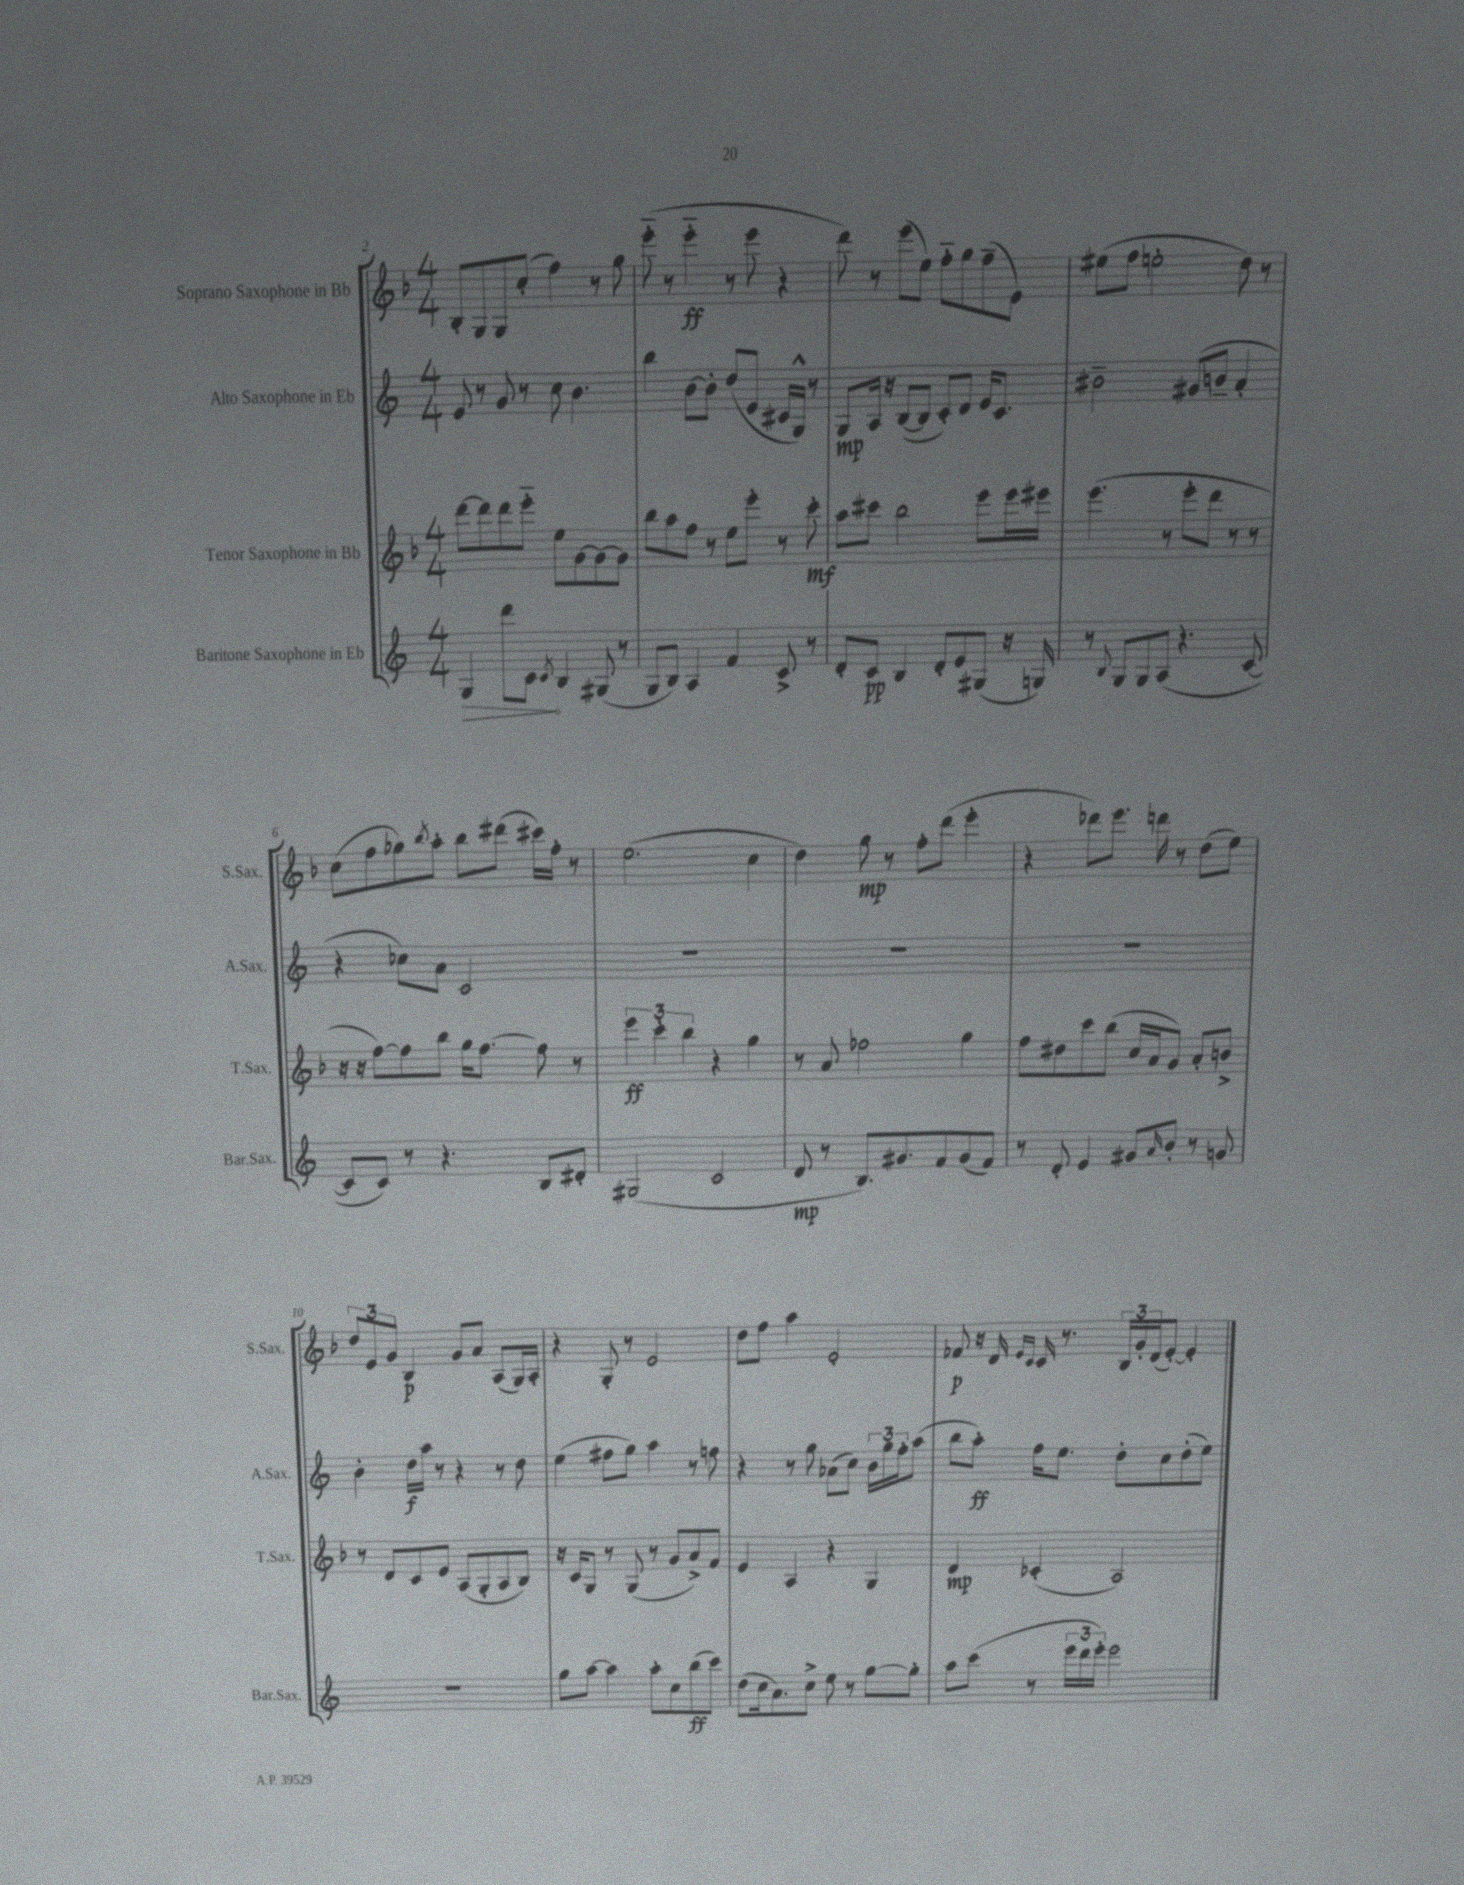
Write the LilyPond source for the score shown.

<<
\new StaffGroup <<
\new Staff = "s0" \with { instrumentName = "Soprano Saxophone in Bb" shortInstrumentName = "S.Sax." } {
    \clef treble \key f \major \numericTimeSignature \time 4/4
    bes8-. g8 g8 c''8-.( f''4) r8 g''8 |
    e'''8-_( r8 e'''4-_\ff r8 e'''8 r4 |
    d'''8) r8 e'''8( e''8) f''8-_ g''8 f''8--( e'8) |
    eis''8( f''8 e''2-. d''8) r8 |
    c''8( f''8 ges''8) \acciaccatura { bes''8 } a''8-. bes''8 dis'''8( cis'''16) f''16-. r8 |
    e''2.( c''4 |
    d''4) g''8\mp r8 f''8-. d'''8( e'''4-. |
    r4 des'''8) e'''8. d'''16 r8 d''8( e''8) |
    \tuplet 3/2 { d''8 e'8 g'8 } bes4\p g'8 a'8 a8( g16) a16-. |
    r4 g8-. r8 e'2 |
    d''8 f''8 a''4 e'2-. |
    fes'8\p r16 d'16 \grace { e'16 c'16 } c'16 r8. \tuplet 3/2 { bes16 g'16-. d'16( } e'8~-.) e'4-. \bar "|." |
}
\new Staff = "s1" \with { instrumentName = "Alto Saxophone in Eb" shortInstrumentName = "A.Sax." } {
    \clef treble \key c \major \numericTimeSignature \time 4/4
    e'8 r8 g'8 r8 c''8 b'4. |
    b''4 b'8~ b'8-. d''8( e'8 cis'16 g16-^) r8 |
    g8\mp a16 r16 b8~( b8 c'8-.) d'8 e'16 c'8. |
    bis'2-- gis'8( b'8-- a'4-. |
    r4 ces''8) a'8 c'2 |
    R1 |
    R1 |
    R1 |
    b'4-. d''16\f a''16 r8 r4 r8 d''8 |
    e''4( fis''8 g''8) a''4 r8 f''8 |
    r4 r8 g''8 aes'8( c''8) \tuplet 3/2 { b'16 g''16 f''16-. } a''8( |
    b''8 a''8-.\ff) f''16 e''8. d''8-. c''8 d''8-.( e''8) \bar "|." |
}
\new Staff = "s2" \with { instrumentName = "Tenor Saxophone in Bb" shortInstrumentName = "T.Sax." } {
    \clef treble \key f \major \numericTimeSignature \time 4/4
    d'''8~ d'''8 d'''8 e'''8-_ e''8 g'8~ g'8~ g'8 |
    bes''8 a''8 f''8 r8 e''8 e'''8-. r8 c'''8-.\mf |
    a''8 cis'''8 bes''2 e'''8 e'''16 eis'''16 |
    e'''4.( r8 e'''8-. d'''8 r8 r8 |
    r16 r16 f''8~) f''8 bes''8 g''16 f''8.~ f''8 r8 |
    \tuplet 3/2 { e'''4\ff c'''4-. bes''4 } r4 g''4 |
    r8 a'8 fes''2 g''4 |
    f''8 dis''8 c'''8 bes''8( c''16 a'16 g'8) a'8-. b'8-> |
    r8 d'8 c'8 e'8 a8( g8-. a8 bes8) |
    r16 c'16 g8 r8 g8( r8 g'8 a'8->) f'8 |
    e'4 a4 r4 g4 |
    d'4\mp ces'4-.( a2) \bar "|." |
}
\new Staff = "s3" \with { instrumentName = "Baritone Saxophone in Eb" shortInstrumentName = "Bar.Sax." } {
    \clef treble \key c \major \numericTimeSignature \time 4/4
    \once \override Hairpin.circled-tip = ##t g4\> d'''8 c'8\! \acciaccatura { c'8 } b4 gis8( r8 |
    g8 b8) a4 f'4 c'8-> r8 |
    d'8-. c'8\pp b4 d'8-. e'8 gis8( r16 g16) |
    r8 \appoggiatura { b8 } g8 g8 a8( r4. c'8~ |
    c'8 c'8) r8 r4. b8 dis'8-. |
    gis2( c'2 |
    d'8\mp r8 b8.) gis'8. f'8 gis'8( f'8) |
    r8 d'8-. e'4 gis'8 \grace { a'16 } b'8-. r8 g'8 |
    R1 |
    g''8 a''8~ a''4 a''8-. c''8 b''8\ff( c'''8) |
    d''8( c''16 a'8.) c''8-> e''8 r8 g''8~ g''8-. |
    a''8 c'''8( r8 \tuplet 3/2 { e'''16 d'''16 e'''16-.) } e'''2 \bar "|." |
}
>>
>>
\layout { \context { \Score currentBarNumber = #2 } }
